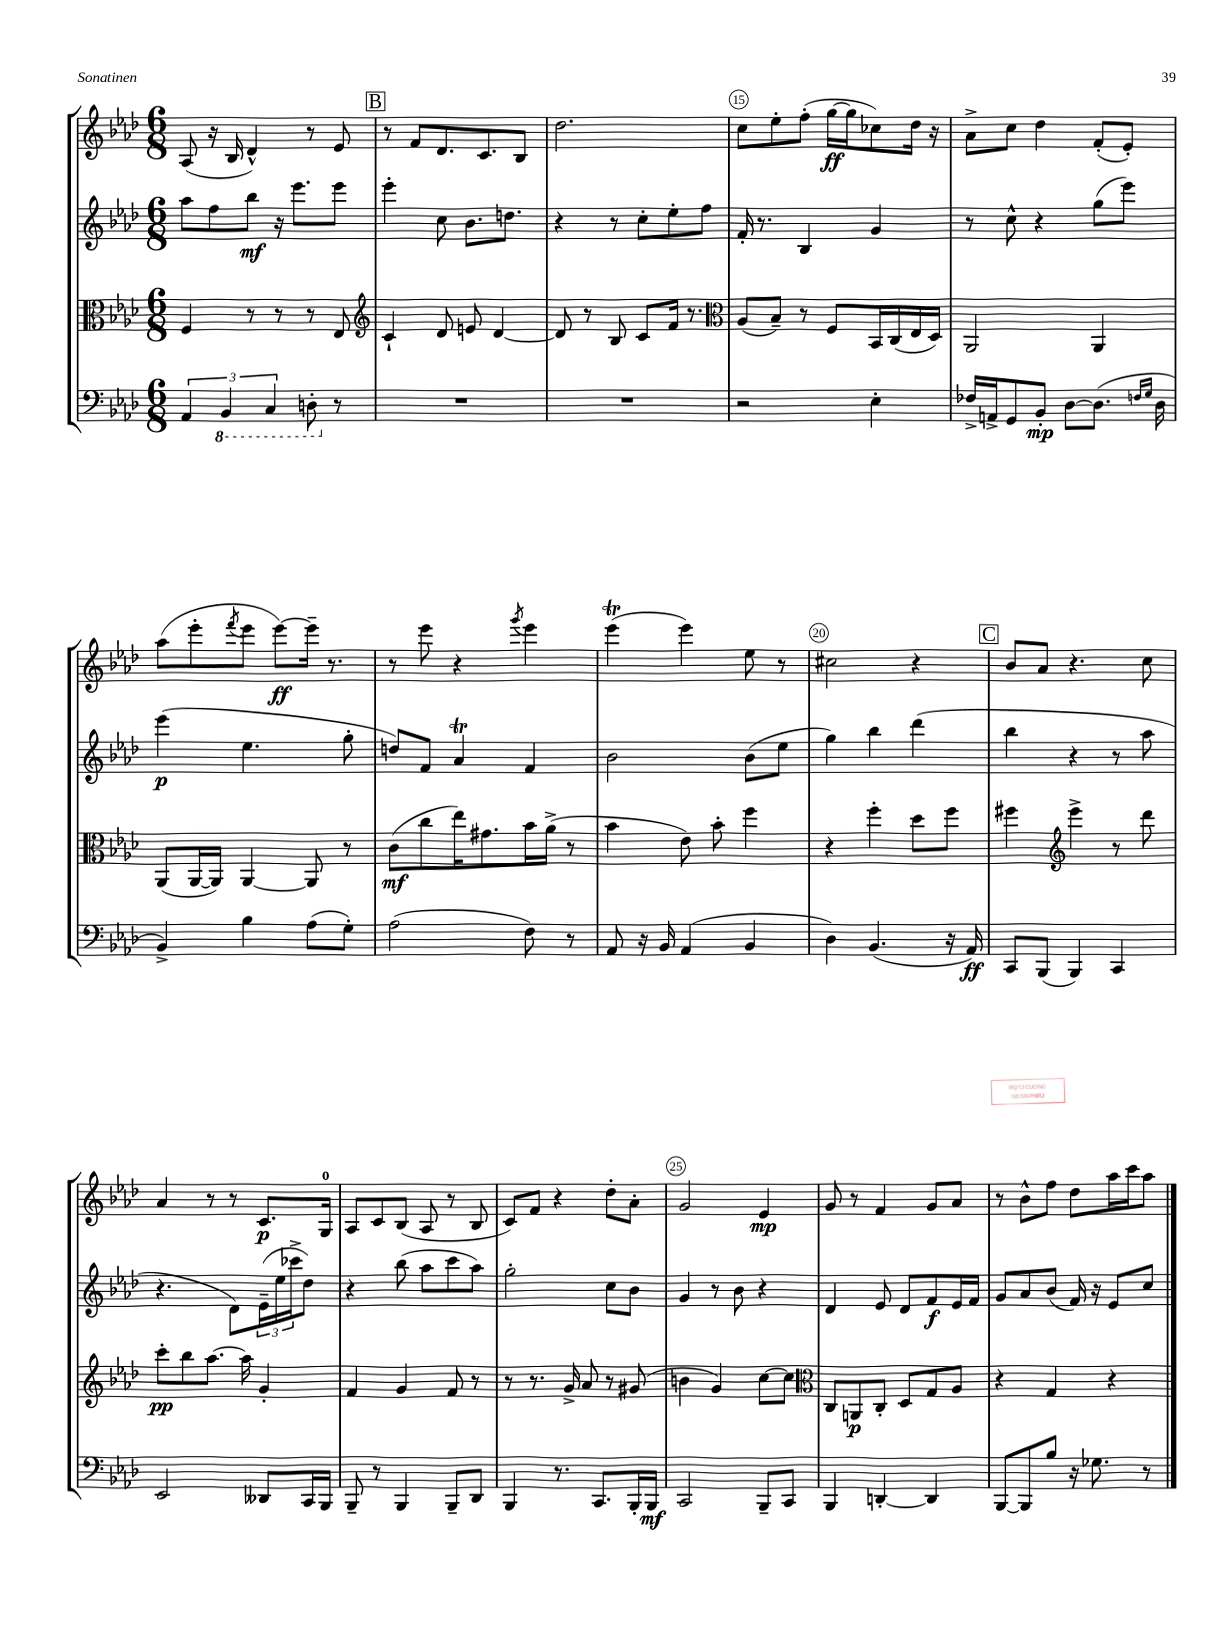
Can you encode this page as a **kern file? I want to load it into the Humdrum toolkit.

**kern	**kern	**kern	**kern
*staff4	*staff3	*staff2	*staff1
*clefF4	*clefC3	*clefG2	*clefG2
*k[b-e-a-d-]	*k[b-e-a-d-]	*k[b-e-a-d-]	*k[b-e-a-d-]
*M6/8	*M6/8	*M6/8	*M6/8
6AA-	4F	8aa-	(8A-
.	.	8ff	16r
6BBB-	.	.	.
.	.	.	16B-
.	8r	8bb-	4d-^^)
6CC	.	.	.
.	8r	16r	.
.	.	8.eee-	.
8DD'	8r	.	8r
8r	8E-	8eee-	8e-
=	=	=	=
*	*clefG2	*	*
2.r	4c`	4eee-'	8r
.	.	.	8f
.	8d-	8cc	8.d-
.	8e	8.b-	.
.	.	.	8.c
.	[4d-	.	.
.	.	8.dd	.
.	.	.	8B-
=	=	=	=
2.r	8d-]	4r	2.dd-
.	8r	.	.
.	8B-	8r	.
.	8c	8cc'	.
.	16f	8ee-'	.
.	8.r	.	.
.	.	8ff	.
=	=	=	=
*	*clefC3	*	*
2r	(8A-	16f'	8cc
.	.	8.r	.
.	8B-~)	.	8ee-'
.	8r	4B-	(8ff'
.	8F	.	[16gg
.	.	.	16gg]
4E-'	16BB-	4g	8cc-)
.	(16C	.	.
.	16E-	.	16dd-
.	16D-)	.	16r
=	=	=	=
16F-^	2AA-	8r	8a-^
16AA^	.	.	.
8GG	.	8cc^^	8cc
8BB-'	.	4r	4dd-
[8D-	.	.	.
(8.D-]	4AA-	(8gg	(8f'
.	.	8eee-)	8e-')
16qqF	.	.	.
16qqG	.	.	.
16D-	.	.	.
=	=	=	=
4BB-^)	(8AA-	(4eee-	(8aa-
.	[16AA-	.	8eee-'
.	16AA-])	.	.
.	.	.	8qfff
4B-	[4AA-	4.ee-	8eee-
.	.	.	[8eee-)
(8A-	8AA-]	.	16eee-~]
.	.	.	8.r
8G')	8r	8gg'	.
=	=	=	=
(2A-	(8c	8dd)	8r
.	8cc	8f	8eee-
.	16ee-)	4a-	4r
.	8.g#	.	.
.	.	.	8qggg
8F)	16b-	4f	4eee-
.	(16a-^	.	.
8r	8r	.	.
=	=	=	=
8AA-	4b-	2b-	(4eee-
16r	.	.	.
16BB-	.	.	.
(4AA-	8e-)	.	4eee-)
.	8b-'	.	.
4BB-	4ff	(8b-	8ee-
.	.	8ee-	8r
=	=	=	=
4D-)	4r	4gg)	2cc#
(4.BB-	4ff'	4bb-	.
.	8dd-	(4ddd-	4r
16r	8ff	.	.
16AA-)	.	.	.
=	=	=	=
8CC	4ff#	4bb-	8b-
(8BBB-	.	.	8a-
*	*clefG2	*	*
4BBB-)	4eee-^	4r	4.r
4CC	8r	8r	.
.	8ddd-	8aa-	8cc
=	=	=	=
2EE-	8ccc'	4.r	4a-
.	8bb-	.	.
.	[8.aa-	.	8r
.	.	8d-)	8r
.	16aa-]	.	.
8DD--	4g'	(24e-~	8.c
.	.	24ee-	.
.	.	24ccc-^	.
16CC	.	8dd-)	.
16BBB-	.	.	16G
=	=	=	=
8BBB-~	4f	4r	8A-
8r	.	.	8c
4BBB-	4g	(8bb-	(8B-
.	.	8aa-	8A-
8BBB-~	8f	8ccc	8r
8DD-	8r	8aa-)	8B-
=	=	=	=
4BBB-	8r	2gg'	8c)
.	8.r	.	8f
8.r	.	.	4r
.	16g^	.	.
.	8a-	.	.
8.CC	.	.	.
.	8r	8cc	8dd-'
16BBB-'	(8g#	8b-	8a-'
16BBB-	.	.	.
=	=	=	=
2CC	4b	4g	2g
.	4g)	8r	.
.	.	8b-	.
8BBB-~	[8cc	4r	4e-
8CC	8cc]	.	.
=	=	=	=
*	*clefC3	*	*
4BBB-	8C	4d-	8g
.	8AA	.	8r
[4DD'	8C'	8e-	4f
.	8D-	8d-	.
4DD]	8G	8f	8g
.	8A-	16e-	8a-
.	.	16f	.
=	=	=	=
[8BBB-	4r	8g	8r
8BBB-]	.	8a-	8b-^^
8B-	4G	(8b-	8ff
16r	.	16f)	8dd-
8.G-	.	16r	.
.	4r	8e-	16aa-
.	.	.	16ccc
8r	.	8cc	8aa-
==	==	==	==
*-	*-	*-	*-
